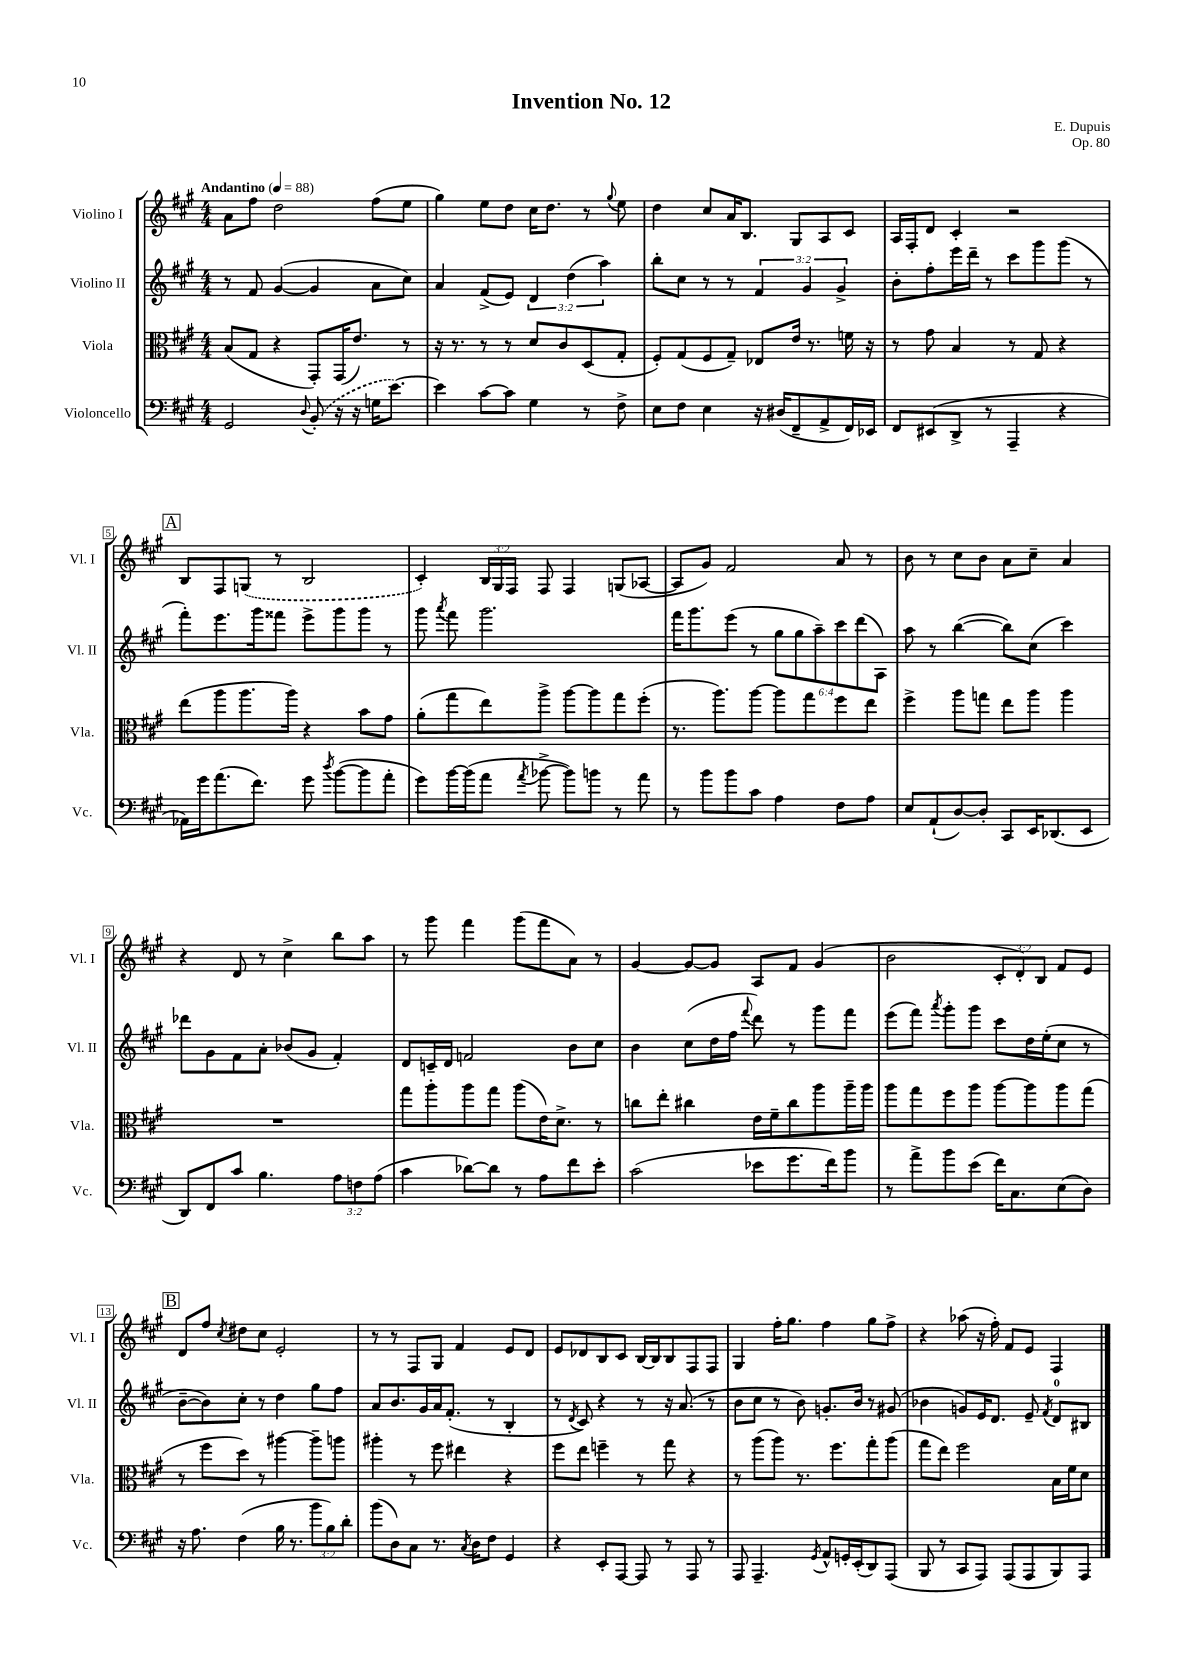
\header { title = "Invention No. 12" composer = "E. Dupuis" opus = "Op. 80" }
<<
\new StaffGroup <<
\new Staff = "s0" \with { instrumentName = "Violino I" shortInstrumentName = "Vl. I" } {
    \clef treble \key a \major \numericTimeSignature \time 4/4 \override Staff.TupletNumber.text = #tuplet-number::calc-fraction-text \tempo "Andantino" 4 = 88
    \autoBeamOff a'8[ fis''8] d''2 fis''8[( e''8] |
    gis''4) e''8[ d''8] cis''16[ d''8.] r8 \appoggiatura { gis''8 } e''8 |
    d''4 cis''8[ a'16 b8.] gis8[ a8 cis'8] |
    a16[ fis16-. d'8] cis'4-. r2 |
    \mark \markup { \box "A" } b8[ fis8 \once \slurDashed g8]( r8 b2 |
    cis'4-.) \tuplet 3/2 { b16[ gis16 fis16] } fis8 fis4 g8[( aes8]~ |
    aes8[ gis'8]) fis'2 a'8 r8 |
    b'8 r8 cis''8[ b'8] a'8[ cis''8]-- a'4 |
    r4 d'8 r8 cis''4-> b''8[ a''8] |
    r8 gis'''8 fis'''4 gis'''8[( fis'''8 a'8]) r8 |
    gis'4~ gis'8[~ gis'8] a8[ fis'8] gis'4( |
    b'2 \tuplet 3/2 { cis'8[-. d'8-.) b8] } fis'8[ e'8] |
    \mark \markup { \box "B" } d'8[ fis''8] \acciaccatura { cis''8 } dis''8[ cis''8] e'2-. |
    r8 r8 fis8[ gis8] fis'4 e'8[ d'8] |
    e'8[ des'8 b8 cis'8] b16[~ b16 b8 fis8 fis8] |
    gis4 fis''16[-. gis''8.] fis''4 gis''8[ fis''8]-> |
    r4 aes''8( r16 fis''16-.) fis'8[ e'8] fis4 \bar "|." |
}
\new Staff = "s1" \with { instrumentName = "Violino II" shortInstrumentName = "Vl. II" } {
    \clef treble \key a \major \numericTimeSignature \time 4/4 \override Staff.TupletNumber.text = #tuplet-number::calc-fraction-text
    \autoBeamOff r8 fis'8 gis'4~( gis'4 a'8[ cis''8]) |
    a'4 fis'8[->( e'8]) \tuplet 3/2 { d'4 d''4( a''4) } |
    b''8[-. cis''8] r8 r8 \tuplet 3/2 { fis'4 gis'4 gis'4-> } |
    b'8[-. fis''8-. e'''16 d'''16]-- r8 cis'''8[ gis'''8 gis'''8]( r8 |
    \mark \markup { \box "A" } fis'''8[-.) e'''8. gis'''16 fisis'''8] e'''8[-> gis'''8 gis'''8] r8 |
    gis'''8 \acciaccatura { a'''8 } fis'''8 gis'''2. |
    fis'''16[ gis'''8. e'''8]( r8 \tuplet 6/4 { gis''8[ gis''8 a''8--) cis'''8 d'''8( a8]) } |
    a''8 r8 b''4~( b''8[) cis''8]( cis'''4) |
    des'''8[ gis'8 fis'8 a'8]-. bes'8[( gis'8] fis'4-.) |
    d'8[ c'16-- d'16] f'2 b'8[ cis''8] |
    b'4 cis''8[( d''16 fis''16] \appoggiatura { fis'''8 } d'''8) r8 gis'''8[ fis'''8] |
    e'''8[( fis'''8]) \acciaccatura { a'''8 } gis'''8[-. gis'''8] cis'''8[ d''16 e''16-.( cis''8] r8 |
    \mark \markup { \box "B" } b'8[~-- b'8) cis''8]-. r8 d''4 gis''8[ fis''8] |
    a'8[ b'8. gis'16 a'16 fis'8.]-.( r8 b4-. |
    r8 \acciaccatura { d'8 } cis'8) r4 r8 r16 a'8.( r8 |
    b'8[ cis''8] r8 b'8) g'8.[-. b'16] r8 gis'8( |
    bes'4 g'8[) e'16 d'8.] e'8-- \acciaccatura { fis'8 } d'8[-0 bis8] \bar "|." |
}
\new Staff = "s2" \with { instrumentName = "Viola" shortInstrumentName = "Vla." } {
    \clef alto \key a \major \numericTimeSignature \time 4/4
    \autoBeamOff b8[( gis8] r4 gis,8[-.) gis,16( e'8.]) r8 |
    r16 r8. r8 r8 d'8[ cis'8 d8( gis8]-. |
    fis8[-.) gis8( fis8 gis8]--) ees8[ e'16] r8. f'16 r16 |
    r8 gis'8 b4 r8 gis8 r4 |
    \mark \markup { \box "A" } e''8[( a''8 a''8. a''16]) r4 b'8[ gis'8] |
    a'8[-.( gis''8 e''8) a''8]-> a''8[~ a''8 gis''8 fis''8]-.( |
    r8. a''8.[) a''8]~ a''8[ gis''8 fis''8 e''8] |
    fis''4-> a''8[ g''8] e''8[ a''8] a''4 |
    R1 |
    gis''8[ a''8-. a''8 gis''8] a''8[( e'16) d'8.]-> r8 |
    c''8[ e''8]-. cis''4 e'16[ fis'16-- cis''8 a''8 a''16-- a''16] |
    a''8[ gis''8 fis''8 a''8] a''8[~ a''8 a''8 gis''8]( |
    \mark \markup { \box "B" } r8 fis''8[ d''8]) r8 ais''4~ ais''8[-- a''8] |
    ais''4-. r8 fis''8 eis''4 r4 |
    fis''8[ e''8] f''4-- r8 gis''8 r4 |
    r8 a''8[( a''8]) r8. fis''8.[ gis''8-. a''8]( |
    gis''8[ e''8]) fis''2 b16[ fis'16 d'8] \bar "|." |
}
\new Staff = "s3" \with { instrumentName = "Violoncello" shortInstrumentName = "Vc." } {
    \clef bass \key a \major \numericTimeSignature \time 4/4 \override Staff.TupletNumber.text = #tuplet-number::calc-fraction-text
    \autoBeamOff gis,2 \appoggiatura { d8 } \once \slurDashed b,8-.( r16 r16 g16[ e'8.]~) |
    e'4 cis'8[~ cis'8] gis4 r8 fis8-> |
    e8[ fis8] e4 r16 dis16[( fis,8-- a,8-> fis,16) ees,16] |
    fis,8[ eis,8( d,8]-> r8 a,,4-- r4 |
    \mark \markup { \box "A" } aes,16[) gis'16 a'8.( fis'8.]) gis'8 \acciaccatura { d''8 } b'8[~( b'8 a'8]-. |
    gis'8[) b'16~ b'16( a'8] \acciaccatura { a'8 } bes'8~-> bes'8[) b'8] r8 a'8 |
    r8 b'8[ b'8 cis'8] a4 fis8[ a8] |
    e8[ a,8-!( d8~) d8]-. cis,8[ e,16 des,8.( e,8] |
    d,8[) fis,8 cis'8] b4. \tuplet 3/2 { a8[ f8 a8]( } |
    cis'4 des'8[~) des'8] r8 a8[ fis'8 e'8]-. |
    cis'2( ees'8[ gis'8. fis'16) b'8] |
    r8 a'8[-> b'8 e'8]( fis'16[) cis8. e8( d8]) |
    \mark \markup { \box "B" } r16 a8. fis4( b16 r8. \tuplet 3/2 { b'8[ b8) d'8]-. } |
    b'8[( d8) cis8] r8. \acciaccatura { cis8 } d16[ fis8] gis,4 |
    r4 e,8[-. a,,8]~ a,,8 r8 a,,8 r8 |
    a,,8 a,,4.-- \acciaccatura { gis,8 } a,8[-^ g,16-. e,16-.( d,8) a,,8]( |
    b,,8 r8 cis,8[ a,,8]) a,,8[( a,,8 b,,8) a,,8] \bar "|." |
}
>>
>>
\layout { \context { \Score \override BarNumber.stencil = #(make-stencil-boxer 0.1 0.3 ly:text-interface::print) } }
